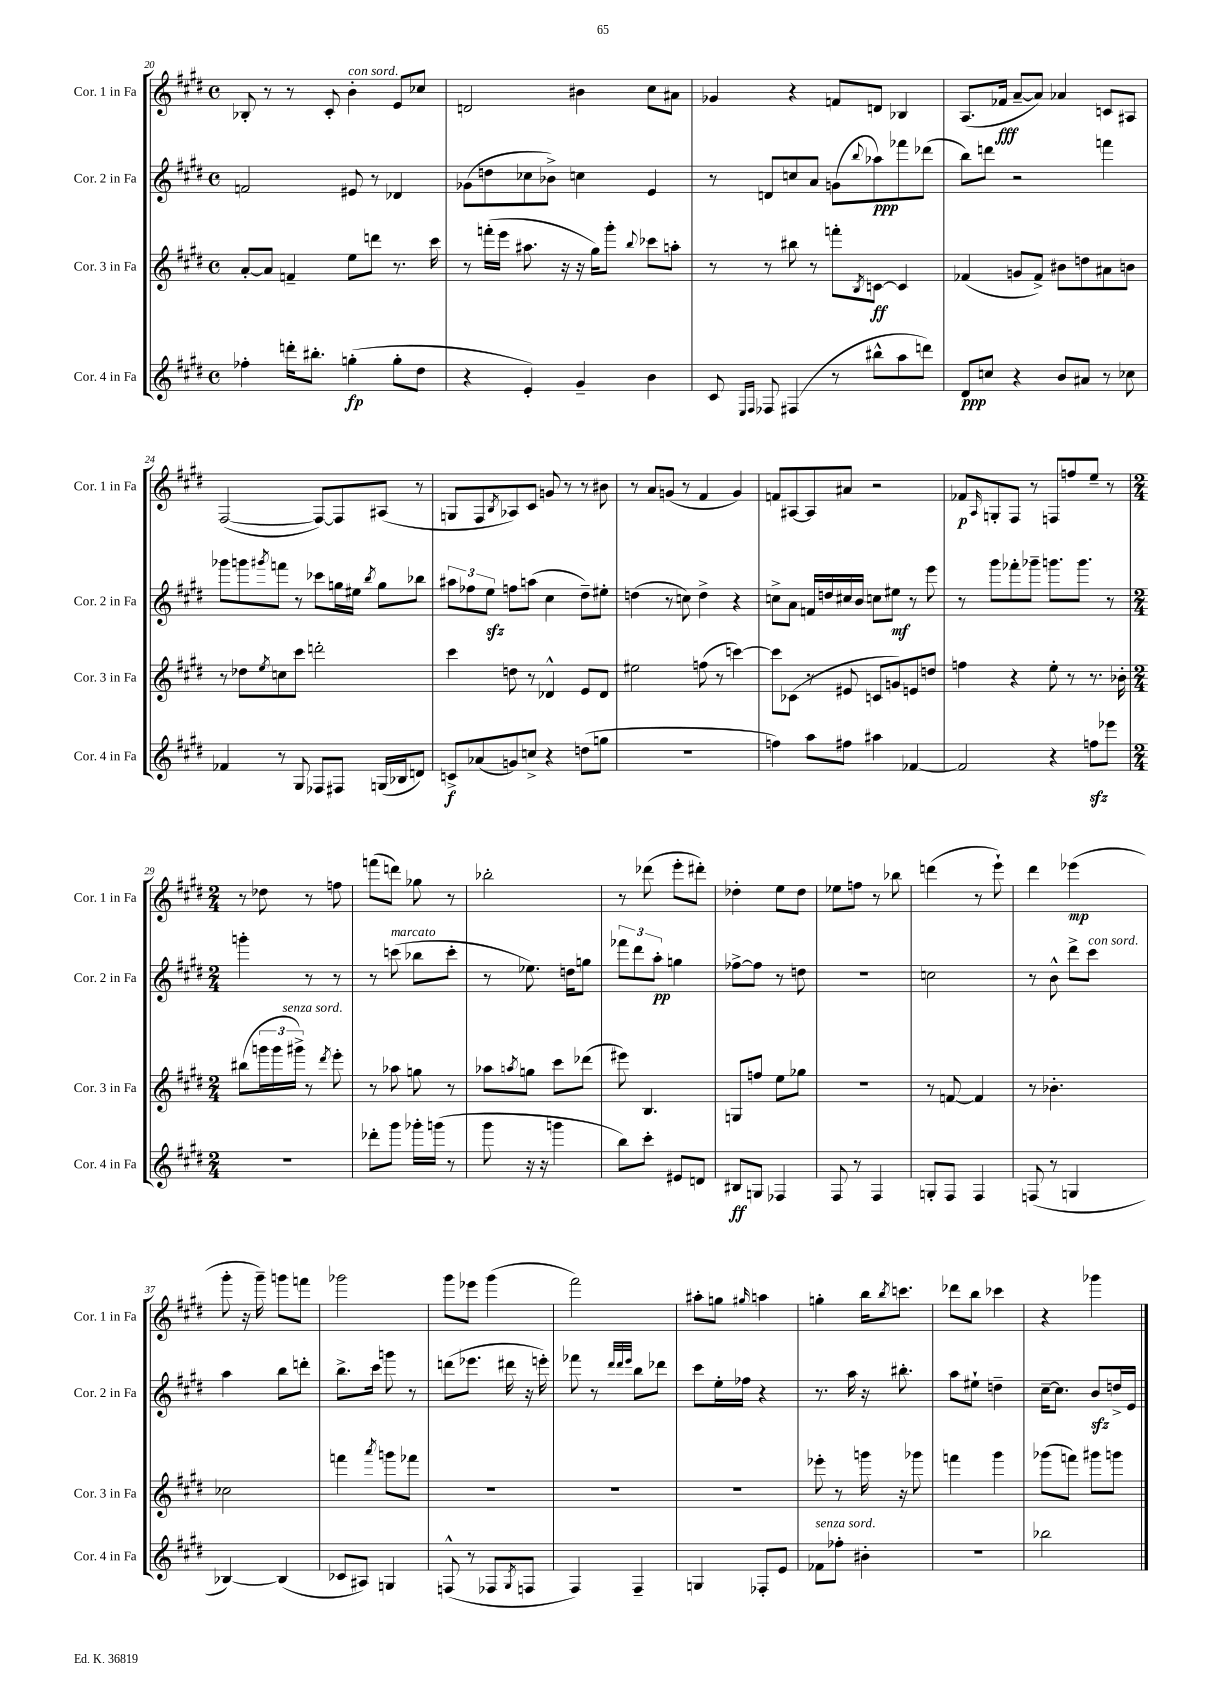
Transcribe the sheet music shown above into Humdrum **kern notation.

**kern	**kern	**kern	**kern
*staff4	*staff3	*staff2	*staff1
*clefG2	*clefG2	*clefG2	*clefG2
*k[f#c#g#d#]	*k[f#c#g#d#]	*k[f#c#g#d#]	*k[f#c#g#d#]
*M4/4	*M4/4	*M4/4	*M4/4
*met(c)	*met(c)	*met(c)	*met(c)
4ff-'	[8a'	2f	8B-'
.	8a]	.	8r
16ddd'	4f~	.	8r
8.bb#'	.	.	.
.	.	.	8c#'
(4gg'	8ee	8e#	4b'
.	8ddd	8r	.
8gg'	8.r	4d-	8e
8dd#	.	.	8cc-
.	16ccc#	.	.
=	=	=	=
4r	8r	(8g-	2d
.	(16fff'	8dd	.
.	16eee	.	.
4e')	8.aa#	8cc-	.
.	.	8b-^)	.
.	16r	.	.
4g#~	16r	4cc	4b#
.	16gg#)	.	.
.	8ggg#'	.	.
.	8qqbb	.	.
4b	8ccc-	4e	8cc#
.	8aa'	.	8a#
=	=	=	=
8c#	8r	8r	4g-
16qqE	.	.	.
16qqF#	.	.	.
8F-	8r	8d	.
(4F#	8bb#	8cc	4r
.	8r	8a	.
8r	8fff'	(8g	8f
.	8qB	8qqbb	.
8bb#^^	[8c	8aa-)	8d
8aa	4c]	8fff-	4B-
8ddd)	.	(8ddd-	.
=	=	=	=
8d#	(4f-	8bb)	(8.A
8cc	.	8ddd	.
.	.	.	16f-
4r	8g	2r	[8a~
.	8f-^)	.	8a])
8b	8b#	.	4a-
8a#	8dd	.	.
8r	8a#	4fff	8c
8cc-	8b	.	8A#
=	=	=	=
4f-	8r	8ggg-	([2F#
.	8dd-	8ggg	.
.	8qee	8qggg#	.
8r	8cc	8fff	.
8G#	8ccc#	8r	.
8F-	2ddd'	8ccc-	8F#_)
8F#	.	16gg	8F#]
.	.	16ee#	.
.	.	8qbb	.
(16G	.	8gg	(8A#
16B-	.	.	.
8d)	.	8bb-	8r
=	=	=	=
8c^	4ccc#	12aa#	8G
.	.	12ff-	.
(8a-	.	.	8F#
.	.	12ee	.
.	.	.	8qB
8g)	8dd	8ff	8A-)
8cc^	8r	(8aa	8c#
4r	4d-^^	4cc#	8g
.	.	.	8r
(8dd	8e	8dd#~)	8r
8gg	8d-	8ee#'	8b#
=	=	=	=
1r	2ee#	(4dd	8r
.	.	.	8a
.	.	8r	(8g
.	.	8cc)	8r
.	(8ff	4dd^	4f#
.	8r	.	.
.	[4ccc)	4r	4g)
=	=	=	=
4ff)	8ccc]	8cc^	8f
.	(8c-	8a	[8A#
8aa	8r	16f	8A#]
.	.	16dd	.
8ff#	8e#	16cc#	8a#
.	.	16b	.
4aa#	8c	8cc	2r
.	8g)	8ee#	.
[4f-	8e	8r	.
.	8dd	8eee	.
=	=	=	=
2f-]	4ff	8r	8f-
.	.	.	16qqA
.	.	8ggg#	8G'
.	4r	8fff-'	8F#
.	.	8ggg-~	8r
4r	8ee'	8.ggg	8F
.	8r	.	8ff
.	.	8.ggg	.
8ff	8.r	.	8ee~
8eee-	.	8r	8r
.	16b-'	.	.
=	=	=	=
*M2/4	*M2/4	*M2/4	*M2/4
2r	(8bb#	4ggg'	8r
.	24ggg	.	8dd-
.	24ggg	.	.
.	24ggg#^)	.	.
.	8r	8r	8r
.	8qddd#	.	.
.	8eee'	8r	8ff
=	=	=	=
8ddd-'	8r	8r	(8fff
8ggg#	8aa-	(8ccc	8ddd)
16ggg-'	8gg	8bb-	8gg-
(16ggg	.	.	.
8r	8r	8ccc'	8r
=	=	=	=
8ggg#	8aa-	8r	2bb-'
.	8qaa	.	.
16r	8gg	8.ee-)	.
16r	.	.	.
4ggg	8ccc#	.	.
.	.	16dd	.
.	(8ddd-	8gg	.
=	=	=	=
8bb)	8eee#)	12fff-	8r
.	.	12ddd#	.
8ccc#'	4.B	.	(8ddd-
.	.	12aa'	.
8e#	.	4gg	8eee'
8d	.	.	8ddd#')
=	=	=	=
8B#	8G	[8ff-^	4dd-'
8G	8ff	8ff-]	.
4F-	8ee	8r	8ee
.	8gg-	8dd	8dd-
=	=	=	=
8F#	2r	2r	8ee-
8r	.	.	8ff
4F#	.	.	8r
.	.	.	8bb-
=	=	=	=
8G'	8r	2cc	(4ddd
8F#	[8f	.	.
4F#	4f]	.	8r
.	.	.	8eee`)
=	=	=	=
(8F	8r	8r	4ddd#
8r	4.b-'	8b^^	.
4G	.	8ddd#^	(4eee-
.	.	8ccc#	.
=	=	=	=
[4B-)	2cc-	4aa	8ggg#'
.	.	.	16r
.	.	.	16ggg#~)
(4B-]	.	8bb	8ggg
.	.	8ddd'	8fff
=	=	=	=
8c-	4fff	8.bb^	2ggg-
8A#)	.	.	.
.	.	16ccc#	.
.	8qaaa	.	.
4G	8ggg	8ggg	.
.	8fff-	8r	.
=	=	=	=
(8F^^	2r	(8ddd	8ggg#
8r	.	8.eee-	8eee-
8F-	.	.	(4ggg#
.	.	16ddd#	.
8qG#	.	.	.
8F	.	16r	.
.	.	16eee')	.
=	=	=	=
4F#)	2r	8fff-	2fff#)
.	.	8r	.
.	.	32qqddd#	.
.	.	32qqddd#	.
.	.	32qqeee	.
4F#~	.	8bb	.
.	.	8ddd-	.
=	=	=	=
4G	2r	8ccc#	8aa#'
.	.	16ee'	8gg
.	.	16ff-	.
.	.	.	16qqgg#
8F-'	.	4r	4aa
8e	.	.	.
=	=	=	=
8f-	8eee-'	8.r	4gg'
8ff-'	8r	.	.
.	.	16aa	.
4b#'	16ggg	16r	16bb
.	.	.	8qbb
.	16r	8.bb#'	8.ccc
.	8ggg-	.	.
=	=	=	=
2r	4fff	8aa	8ddd-
.	.	8ee#`	8bb
.	4ggg#	4dd~	4ccc-
=	=	=	=
2bb-	(8ggg-	[16cc#~	4r
.	.	8.cc#]	.
.	8fff)	.	.
.	8ggg#	8b	4ggg-
.	8ggg	16dd^	.
.	.	16e	.
==	==	==	==
*-	*-	*-	*-
